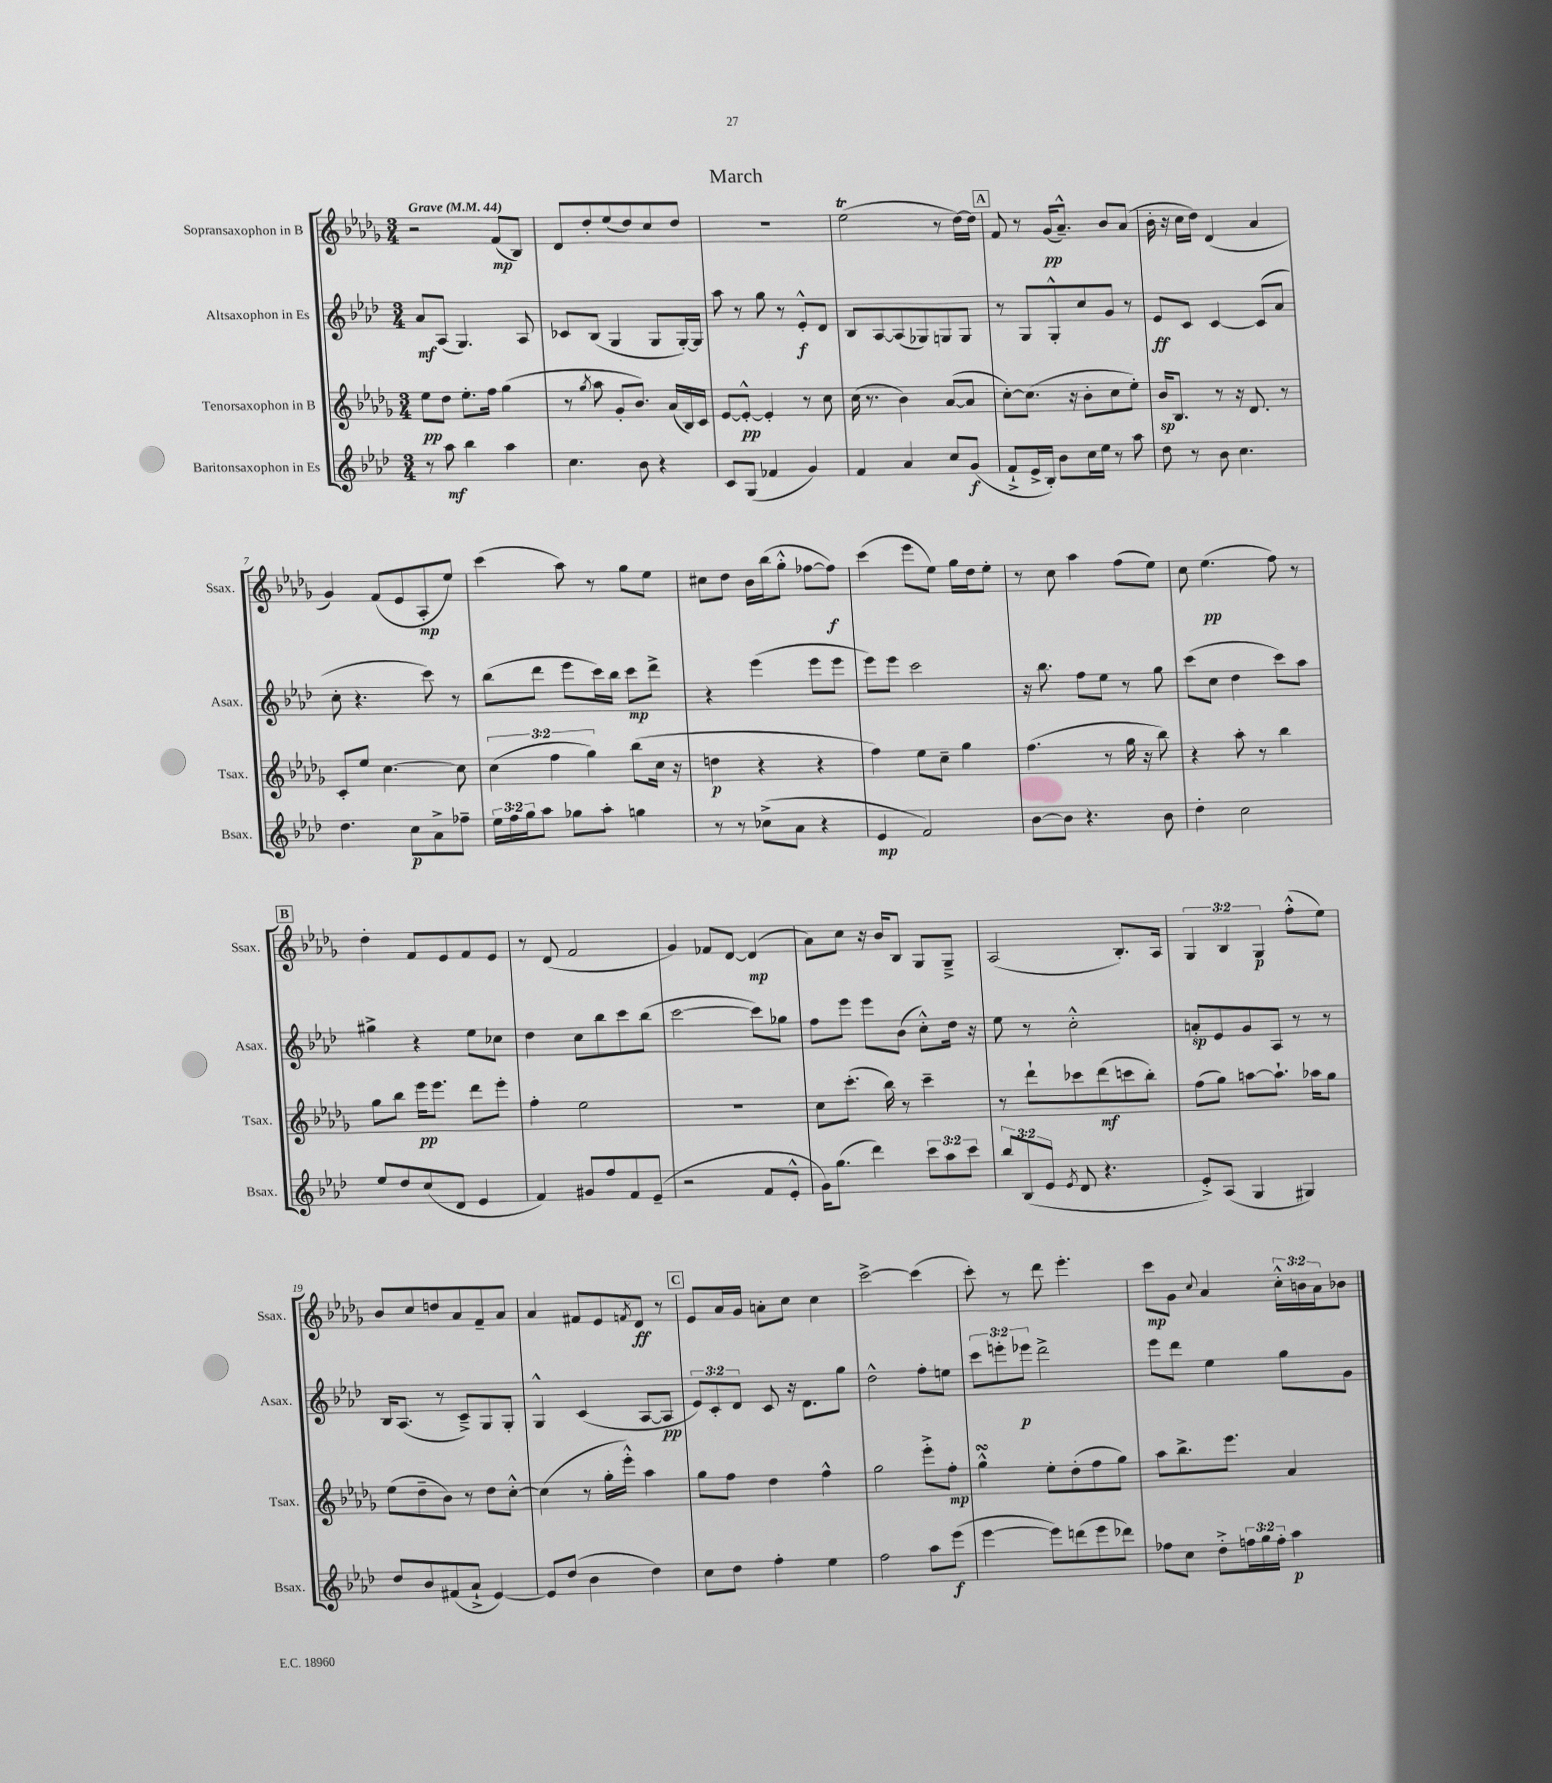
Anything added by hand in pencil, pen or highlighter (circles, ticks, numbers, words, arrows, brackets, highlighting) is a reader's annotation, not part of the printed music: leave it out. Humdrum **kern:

**kern	**kern	**kern	**kern
*staff4	*staff3	*staff2	*staff1
*clefG2	*clefG2	*clefG2	*clefG2
*k[b-e-a-d-]	*k[b-e-a-d-g-]	*k[b-e-a-d-]	*k[b-e-a-d-g-]
*M3/4	*M3/4	*M3/4	*M3/4
*MM44	*MM44	*MM44	*MM44
8r	8ee-	8a-	2r
8aa-	8dd-	(8A-	.
4bb-	8.ee-'	4.G)	.
.	16ff	.	.
4aa-	(4gg-	.	(8f
.	.	8A-	8B-)
=	=	=	=
4.cc	8r	8c-	8d-
.	8qgg-	.	.
.	8aa-	(8B-	8dd-'
.	8g-'	4G	(8ee-
8b-	8.b-)	.	8dd-)
4r	.	8G	8cc
.	(16a-	.	.
.	16B-)	[16G')	8dd-
.	16c	16G]	.
=	=	=	=
8c	[8e-	8aa-	2.r
(8G	8e-'^^_	8r	.
4f-	4e-']	8gg	.
.	.	8r	.
4g)	8r	8e-'^^	.
.	8cc	8d-	.
=	=	=	=
4f	(16cc	8B-	(2ee-
.	8.r	.	.
.	.	[8A-	.
4a-	4b-)	(8A-]	.
.	.	8G-)	.
8cc	([8a-	8G	8r
(8g	8a-]	8G	[16dd-)
.	.	.	16dd-]
=	=	=	=
8f`^	[8cc')	8r	8f
16e-^	(8.cc]	8G	8r
16B-')	.	.	.
8b-	.	8G'^^	(16g-
.	16r	.	8.a-~^^)
16cc	8b-'	8cc	.
16ee-	.	.	.
8r	8cc	8g	8b-
8aa-	8ee-')	8r	(8a-
=	=	=	=
8dd-	16b-	8e-	16b-'
.	8.B-	.	16r
8r	.	8c	16cc
.	.	.	16dd-)
8b-	8r	[4c	(4d-
4.cc	16r	.	.
.	8.d-	.	.
.	.	(8c]	4a-
.	8r	8a-	.
=	=	=	=
4.dd-	8c'	8cc'	4g-)
.	8ee-	4.r	.
.	[4.cc	.	(8f
8cc	.	.	8e-
8a-^	.	8ccc)	8A-'
8ff-~	8cc]	8r	8ee-)
=	=	=	=
24ee-	(6cc	(8bb-	(4ccc
24ff	.	.	.
24gg	.	.	.
8aa-	.	8ddd-	.
.	6ff	.	.
8gg-	.	8eee-	8aa-)
.	6gg-)	.	.
8aa-'	.	16ccc)	8r
.	.	16bb-	.
4gg	(8bb-	8ccc	8gg-
.	16cc	8ddd-^	8ee-
.	16r	.	.
=	=	=	=
8r	4dd	4r	8cc#
8r	.	.	8dd-
(8cc-^	4r	(4eee-	16b-
.	.	.	(16bb-
8a-	.	.	8gg-'^^
4r	4r	8eee-	[8ff-
.	.	8eee-	8ff-])
=	=	=	=
4e-	4ff)	8eee-)	(4ccc
.	.	8eee-	.
2f)	8ee-	2ccc	8eee-
.	8cc~	.	8ee-)
.	4gg-	.	16gg-
.	.	.	16dd-
.	.	.	8ee-'
=	=	=	=
[8b-	(4.ff	16r	8r
.	.	8.bb-	.
8b-]	.	.	8cc
4.r	.	8ff	4aa-
.	8r	8ee-	.
.	16gg-	8r	(8ff
.	16r	.	.
8b-	8bb-)	8gg	8ee-)
=	=	=	=
4dd-'	4r	(8ccc	8cc
.	.	8cc	(4.ee-
2cc	8aa-'	4dd-	.
.	8r	.	.
.	4bb-	8ccc)	8ff)
.	.	8aa-	8r
=	=	=	=
8ee-	8gg-	4gg#^	4dd-'
8dd-	8bb-	.	.
(8cc	16eee-	4r	8f
.	8.eee-	.	.
8d-	.	.	8e-
4e-	8ddd-	8ee-	8f
.	8eee-'	8cc-	8e-
=	=	=	=
4f)	4ff'	4dd-	8r
.	.	.	(8d-
8g#	2ee-	8cc	2f
8ff	.	8bb-	.
8f	.	8ccc	.
(8e-~	.	(8bb-	.
=	=	=	=
2r	2.r	[2ccc	4g-)
.	.	.	8f-
.	.	.	[8d-
8f	.	8ccc])	(4d-]
8e-'^^	.	8gg-	.
=	=	=	=
16g)	8cc	8ff	8a-)
(8.gg	.	.	.
.	(8.ccc'	8eee-	8cc
4ddd-)	.	8eee-	16r
.	16bb-)	.	16b-
.	8r	(8b-	8B-
12ccc	4ccc~	8cc'^^)	8G-
12aa-	.	.	.
.	.	16dd-	8G-~^
12ccc	.	.	.
.	.	16r	.
=	=	=	=
12bb-	8r	8ee-	(2A-
(12B-	.	.	.
.	8ddd-`	8r	.
12e-	.	.	.
8qe-	.	.	.
8d-	8ccc-	2cc'^^	.
4.r	(8ddd-	.	.
.	8ccc	.	8.B-')
.	8bb-')	.	.
.	.	.	16A-
=	=	=	=
8e-'^)	(8ff	8a'	6G-
(8A-	8gg-)	8e-	.
.	.	.	6B-
4G	[8aa	8g	.
.	.	.	6G-
.	8.aa`]	8A-	.
4G#)	.	8r	(8ff'^^
.	16aa-	.	.
.	8gg-	8r	8ee-)
=	=	=	=
8dd-	(8ee-	16B-	8b-
.	.	(8.A-	.
8b-	8dd-~	.	8cc
(8f#	8b-)	8r	8dd
8a-`^	8r	8c~^)	8a-
[4e-)	8dd-	8G	8f~
.	[8cc'^^	8G'	8a-
=	=	=	=
8e-]	(4cc]	4G^^	4a-
(8dd-	.	.	.
4b-	8r	(4c	8f#
.	16gg-'	.	8e-
.	16eee-'^^)	.	.
.	.	.	8qf
4dd-)	4aa-	[8A-	8d-
.	.	8A-]	8r
=	=	=	=
8cc	8gg-	12e-)	8e-
.	.	12c'	.
8dd-	8ff	.	16a-
.	.	12d-	.
.	.	.	16g-
4ff'	4dd-	8c	8a'
.	.	16r	8cc
.	.	8.d-	.
4ee-	4ff^^	.	4cc
.	.	8gg	.
=	=	=	=
2ff	2gg-	2dd-^^	[2ccc^
8aa-	8eee-'^	8ff'	(4ccc]
(8eee-	8ff'	8ee	.
=	=	=	=
[4eee-	4gg-^^	12ccc	8ccc')
.	.	12eee'	.
.	.	.	8r
.	.	12eee-	.
8eee-])	8ee-'	2ddd-^	8ddd-
(8ddd	(8dd-'	.	4.eee-'
8eee-	8ff	.	.
8ddd-)	8gg-)	.	.
=	=	=	=
8ff-	8aa-	8eee-	8ccc
8cc	8.bb-^	8ddd-	8g-
.	.	.	8qqcc
8dd-'^	.	4ee-	4a-
.	8.eee-	.	.
24ff	.	.	.
24gg	.	.	.
24ff'	.	.	.
4aa-	4a-	8gg	24cc'^^
.	.	.	24b
.	.	.	24a-
.	.	8g	8b-
==	==	==	==
*-	*-	*-	*-
